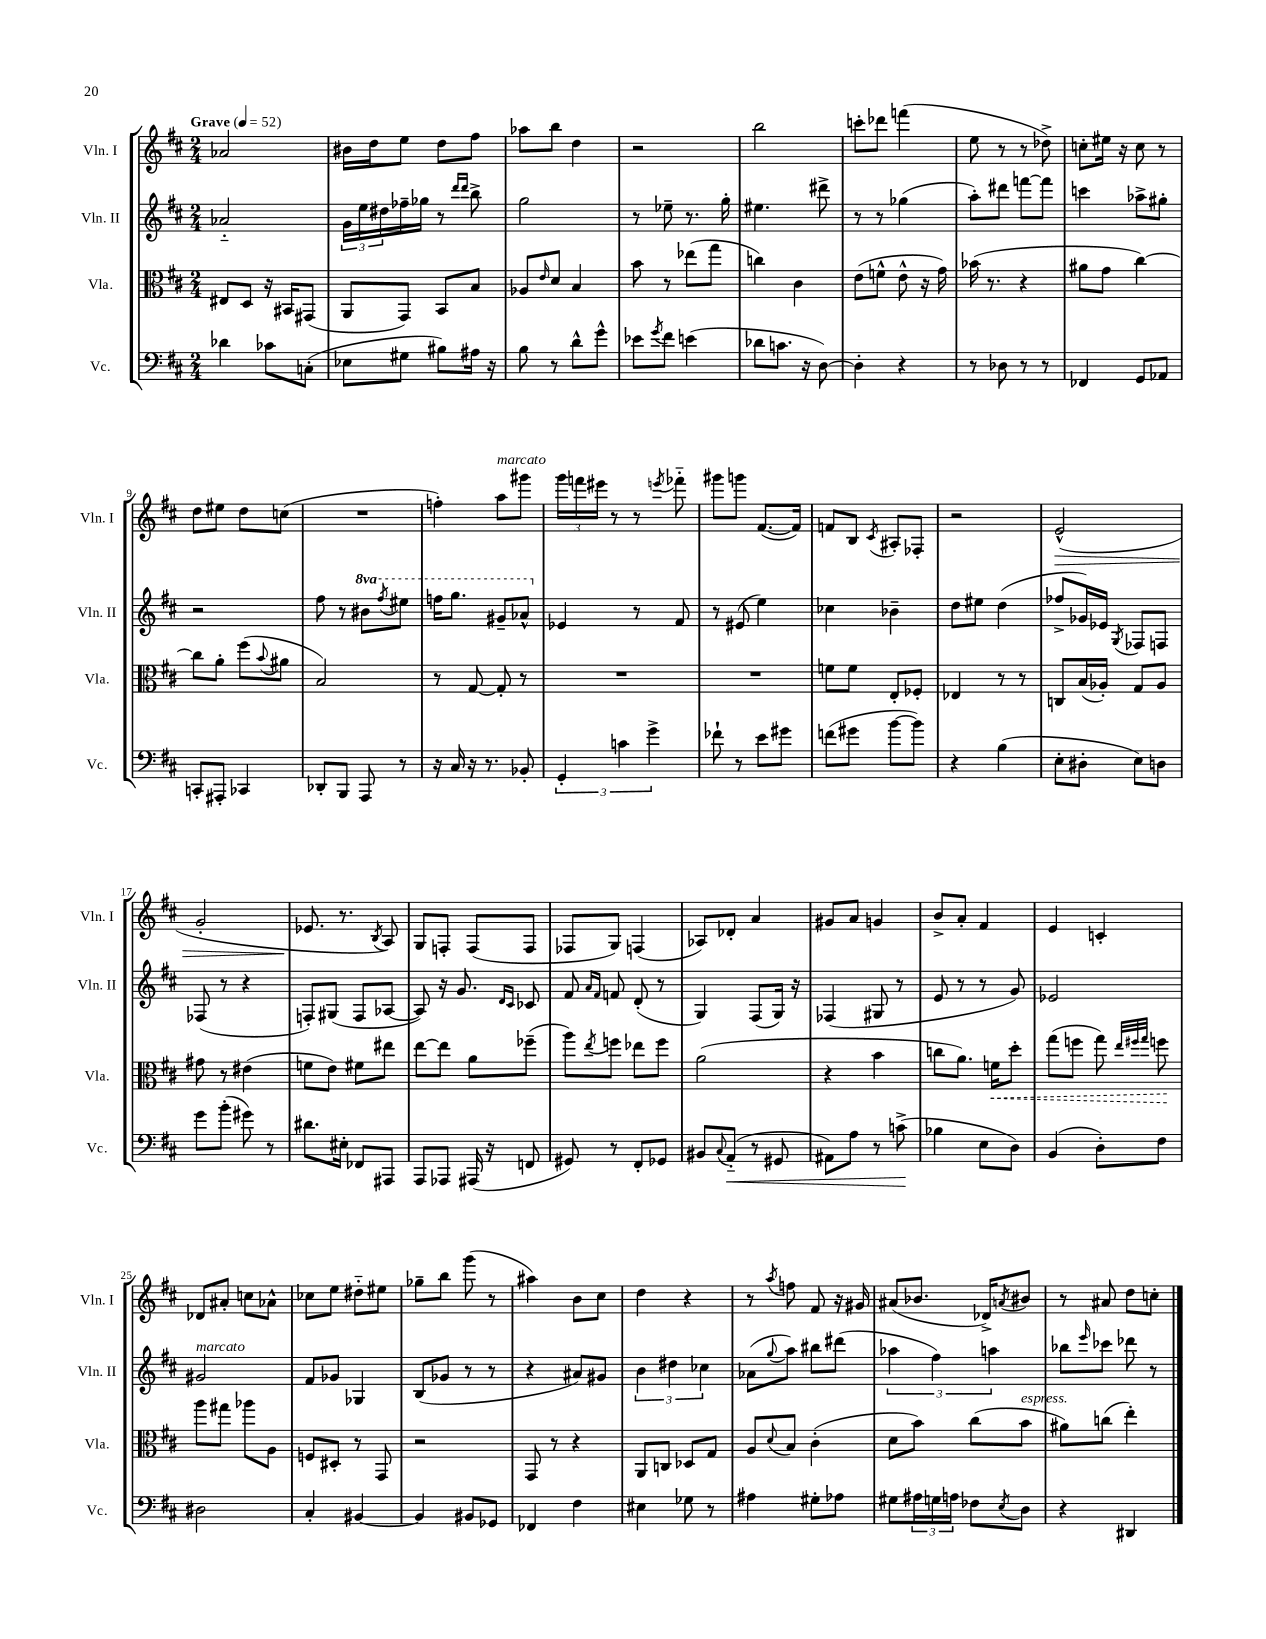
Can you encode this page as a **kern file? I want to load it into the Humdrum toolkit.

**kern	**kern	**kern	**kern
*staff4	*staff3	*staff2	*staff1
*clefF4	*clefC3	*clefG2	*clefG2
*k[f#c#]	*k[f#c#]	*k[f#c#]	*k[f#c#]
*M2/4	*M2/4	*M2/4	*M2/4
*MM52	*MM52	*MM52	*MM52
4d-	8E#	2a-'~	2a-
.	8D	.	.
8c-	16r	.	.
.	16BB#	.	.
(8C'	(8GG#	.	.
=	=	=	=
8E-	8AA	24g	16b#
.	.	24ee	.
.	.	.	16dd
.	.	24dd#	.
8G#	8GG)	16ff-~	8ee
.	.	16gg-	.
8B#)	8BB	8r	8dd
.	.	16qqddd	.
.	.	16qqddd	.
16A#	8B	8bb^	8ff#
16r	.	.	.
=	=	=	=
8B	8A-	2gg	8aa-
.	16qqe	.	.
8r	8d	.	8bb
8d^^	4B	.	4dd
8g^^	.	.	.
=	=	=	=
8e-	8b	8r	2r
8qg	.	.	.
8f#	8r	8ee-~	.
(4e	(8ee-	8.r	.
.	8gg	.	.
.	.	16gg'	.
=	=	=	=
8d-	4cc)	4.ee#	2bb
8.c	.	.	.
.	4c#	.	.
16r	.	.	.
[8D)	.	8ddd#^	.
=	=	=	=
4D']	(8e	8r	8ccc'
.	8f^^	8r	8ddd-
4r	8e^^	(4gg-	(4fff
.	16r	.	.
.	16g)	.	.
=	=	=	=
8r	(16b-	8aa')	8ee
.	8.r	.	.
8D-	.	8ddd#	8r
8r	4r	[8fff	8r
8r	.	8fff]	8dd-^)
=	=	=	=
4FF-	8a#	4ccc	8cc'
.	8g	.	16ee#
.	.	.	16r
8GG	[4cc#)	8aa-^	8cc
8AA-	.	8gg#'	8r
=	=	=	=
8CC'	8cc#]	2r	8dd
8AAA#'	8a'	.	8ee#
4CC-	(8ff#	.	8dd
.	8qqb	.	.
.	8a#	.	(8cc
=	=	=	=
8DD-'	2B)	8ff#	2r
8BBB	.	8r	.
8AAA	.	8bb#	.
.	.	8qfff#	.
8r	.	8eee#	.
=	=	=	=
16r	8r	16fff	4ff')
16C#	.	8.ggg	.
16r	[8G	.	.
8.r	.	.	.
.	8G']	8gg#~	8aa
8BB-'	8r	8aa-^^	8ggg#
=	=	=	=
6GG'	2r	4e-	24ggg
.	.	.	24fff
.	.	.	24eee#
.	.	.	8r
6c	.	.	.
.	.	8r	8r
6g^	.	.	.
.	.	.	8qeee
.	.	8f#	8fff-'~
=	=	=	=
8f-`	2r	8r	8ggg#
8r	.	(8e#	8ggg
8e	.	4ee)	([8.f#
8g#	.	.	.
.	.	.	16f#])
=	=	=	=
(8f	8f	4cc-	8f
8g#	8f	.	8B
.	.	.	8qc#
[8b	8E'	4b-~	8A#'
8b])	8F-'	.	8F-'
=	=	=	=
4r	4E-	8dd	2r
.	.	8ee#	.
(4B	8r	(4dd	.
.	8r	.	.
=	=	=	=
8E'	8C	8ff-^	(2e^^
8D#'	(16B	16g-)	.
.	16A-')	16e-	.
.	.	8qG	.
8E)	8G	8F-	.
8D	8A-	8F	.
=	=	=	=
8g	8g#	(8F-	2g'
(8b'	8r	8r	.
8g#)	(4e#	4r	.
8r	.	.	.
=	=	=	=
8.d#	8f	8F')	8.e-
.	8e)	(8G#	.
16E#'	.	.	8.r
8FF-	8f#	8F	.
.	.	.	8qB
8AAA#	8ee#	[8A-	8A)
=	=	=	=
8AAA	[8ee	8A-])	8G
8AAA-	8ee]	16r	8F'
.	.	8.g	.
(16AAA#	8a	.	(8F
16r	.	.	.
.	.	16qqd	.
.	.	16qqc#	.
8FF	(8ff-~	8c-	8F
=	=	=	=
8GG#)	8aa)	8f#	8F-
.	.	16qqa	.
.	8qee	16qqf#	.
8r	8ff	8f	8G)
8FF#'	8ee-	(8d'	(4F
8GG-	8ff	8r	.
=	=	=	=
8BB#	(2a	4G)	8A-)
8qqC#	.	.	.
(8AA'~	.	.	8d-'
8r	.	(8F#	4a
8GG#	.	16G)	.
.	.	16r	.
=	=	=	=
8AA#)	4r	(4F-	8g#
8A	.	.	8a
8r	4b	8G#	4g
(8c^	.	8r	.
=	=	=	=
4B-	8cc	8e	8b^
.	8.a)	8r	8a'
8E	.	8r	4f#
.	16f	.	.
8D)	8dd'	8g)	.
=	=	=	=
(4BB	(8gg	2e-	4e
.	8ff	.	.
8D')	8gg)	.	4c'
.	32qqee	.	.
.	32qqff#	.	.
.	32qqgg	.	.
8F#	8ff	.	.
=	=	=	=
2D#	8aa	2g#	8d-
.	8gg#	.	8a#'
.	8aa-	.	8cc
.	8A	.	8a-^^
=	=	=	=
4C#'	8F	8f#	8cc-
.	8D#'	8g-	8ee
[4BB#	8r	4G-	8dd#'~
.	8GG	.	8ee#
=	=	=	=
4BB#]	2r	(8B	8gg-~
.	.	8g-	8bb
8BB#	.	8r	(8ggg
8GG-	.	8r	8r
=	=	=	=
4FF-	8GG	4r	4aa#)
.	8r	.	.
4F#	4r	8a#)	8b
.	.	8g#	8cc#
=	=	=	=
4E#	8AA	6b	4dd
.	8C	.	.
.	.	6dd#	.
8G-	8D-	.	4r
.	.	6cc-	.
8r	8G	.	.
=	=	=	=
4A#	8A	(8a-	8r
.	8qqd	8qqgg	8qaa
.	8B	8aa)	8ff
8G#'	(4c#'	8bb#	8f#
8A-	.	(8ddd#	16r
.	.	.	16g#
=	=	=	=
8G#	8d	6aa-	(8a#
24A#	8b)	.	8.b-
24G	.	6ff#)	.
24A	.	.	.
8F-	(8cc#	.	.
.	.	.	16d-^)
.	.	6aa	.
8qE	.	.	8qa
8D	8b	.	8b#
=	=	=	=
4r	8a#)	8bb-	8r
.	.	16qqeee	.
.	(8cc	8ccc-	8a#
4DD#	4ee')	8ddd-	8dd
.	.	8r	8cc'
==	==	==	==
*-	*-	*-	*-
